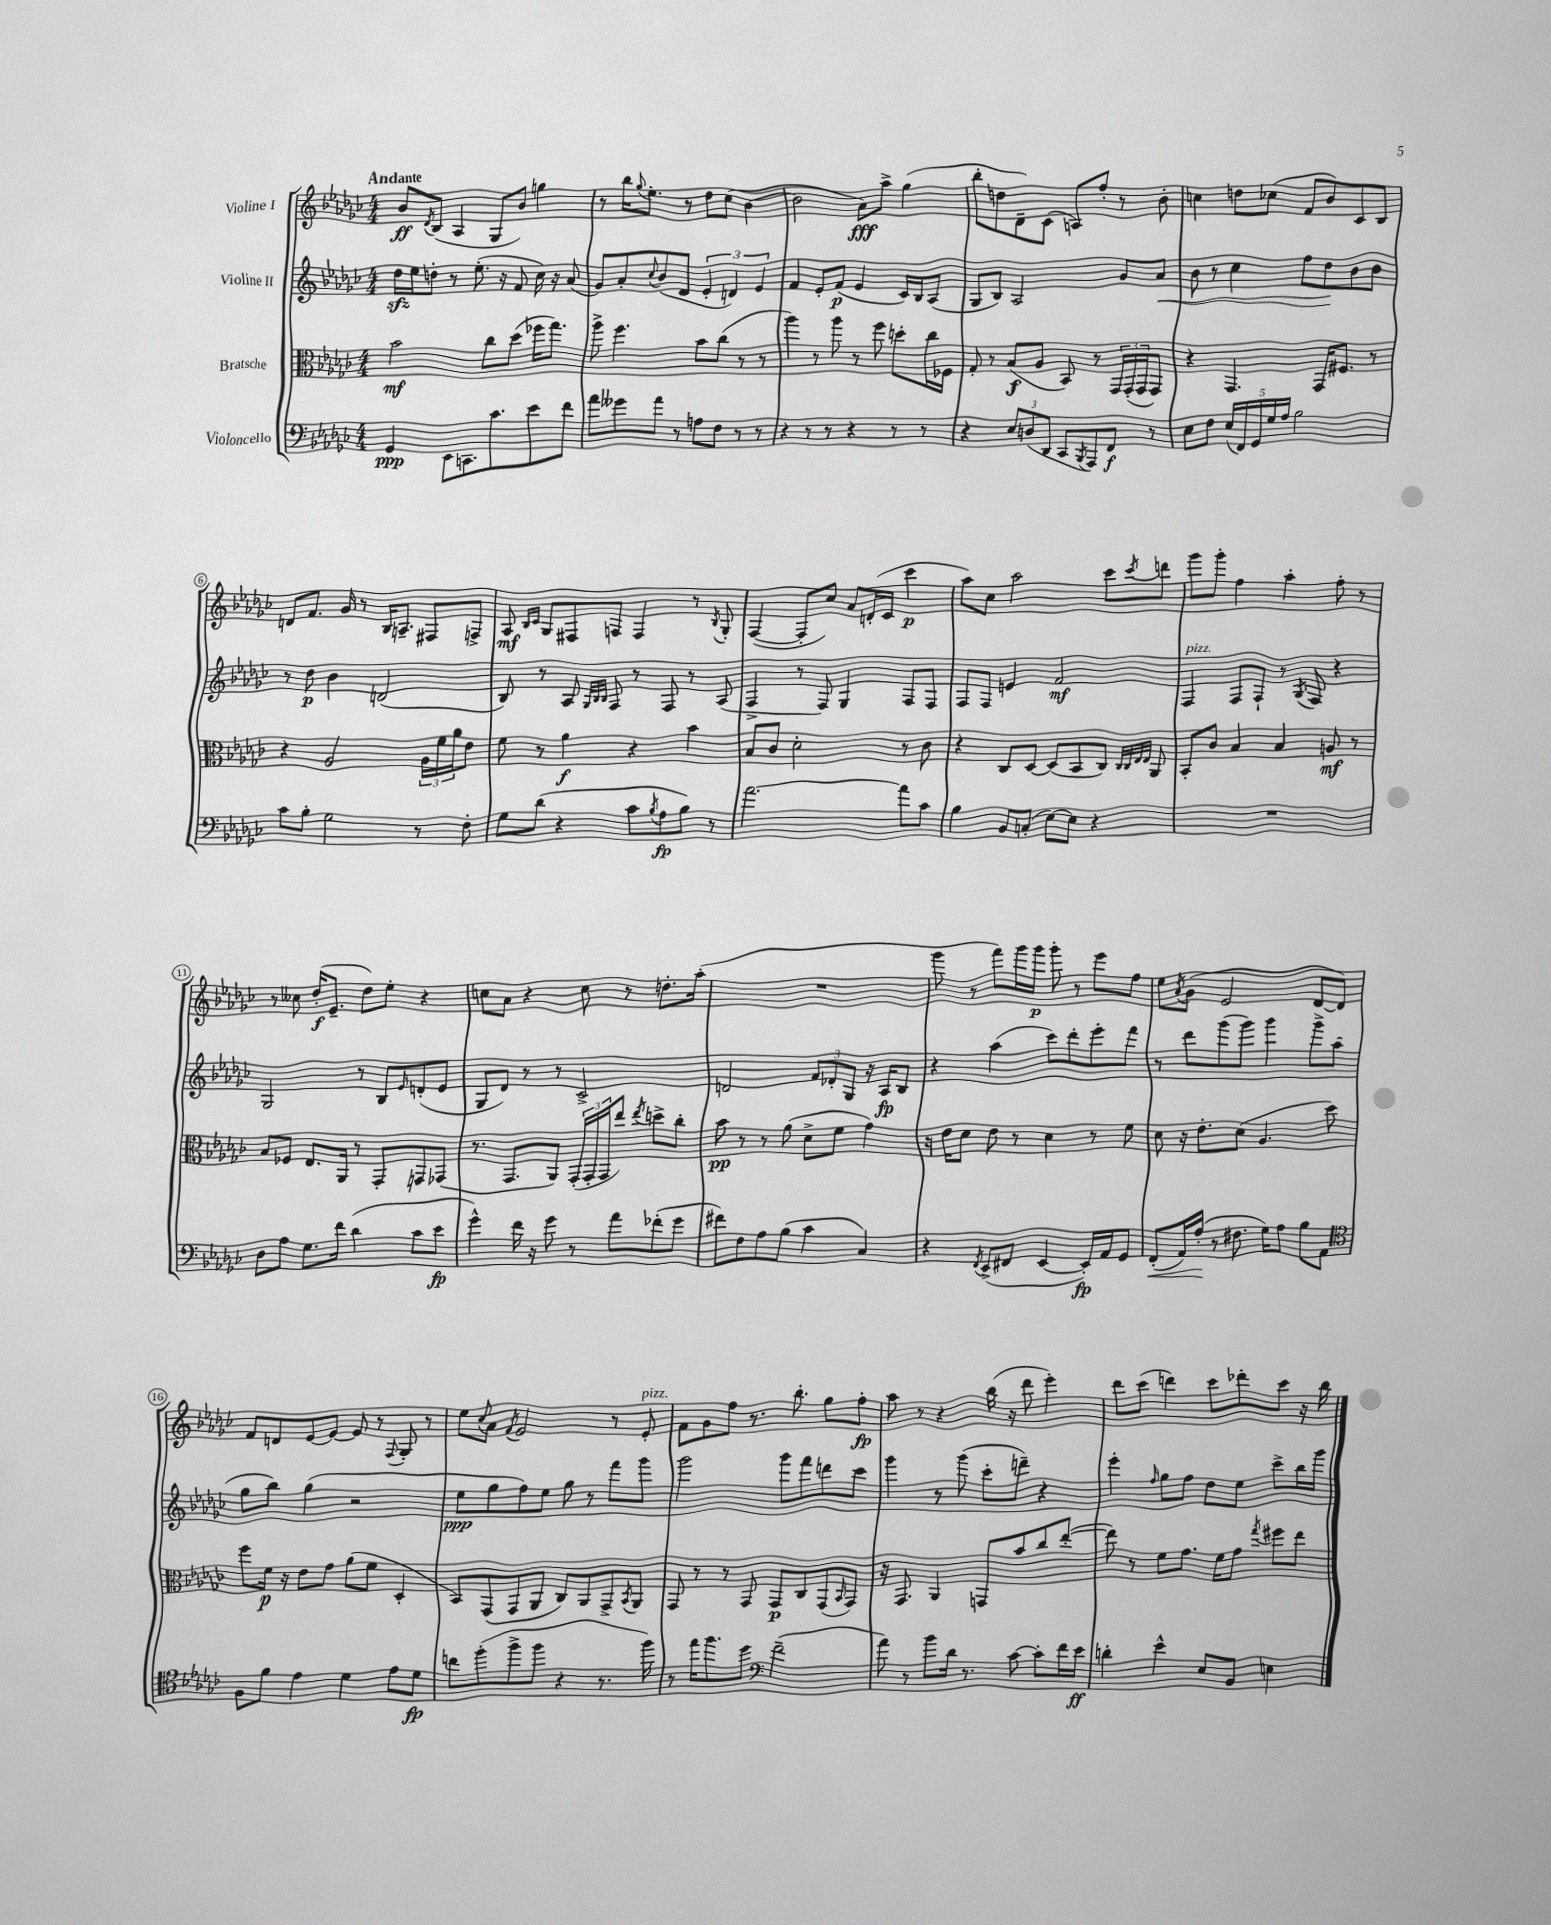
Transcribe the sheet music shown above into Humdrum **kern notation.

**kern	**dynam	**kern	**dynam	**kern	**dynam	**kern	**dynam
*part4	*part4	*part3	*part3	*part2	*part2	*part1	*part1
*staff4	*staff4	*staff3	*staff3	*staff2	*staff2	*staff1	*staff1
*I"Violoncello	*	*I"Bratsche	*	*I"Violine II	*	*I"Violine I	*
*clefF4	*	*clefC3	*	*clefG2	*	*clefG2	*
*k[b-e-a-d-g-c-]	*	*k[b-e-a-d-g-c-]	*	*k[b-e-a-d-g-c-]	*	*k[b-e-a-d-g-c-]	*
*M4/4	*	*M4/4	*	*M4/4	*	*M4/4	*
=1	=1	=1	=1	=1	=1	=1	=1
!	!	!	!	!	!	!LO:TX:a:B:t=Andante	!
4GG-/	ppp	2b-\	mf	16dd-zz\LL	.	8b-/L	ff
.	.	.	.	16ee-\J	.	.	.
.	.	.	.	.	.	8qd-/	.
.	.	.	.	8ddn'\J	.	(8B-/J	.
8EE-\L	.	.	.	8r	.	4A-/	.
8.CCn\	.	.	.	(8.ee-'\	.	.	.
.	.	8cc-\L	.	.	.	8G-/L	.
8.c-\	.	.	.	16r	.	.	.
.	.	(8dd-\J	.	8f/	.	8b-/J)	.
8e-\	.	16ff-X\KL	.	16cc-\)	.	4ggn\	.
.	.	8.gg-\J)	.	16r	.	.	.
8f\J	.	.	.	(8a-/	.	.	.
=2	=2	=2	=2	=2	=2	=2	=2
8a-\L	.	8aa-^\	.	8g-/L)	.	8r	.
8g--X\	.	4.ff\	.	8a-'/	.	16bb-\KL	.
.	.	.	.	.	.	8qqgg-/	.
.	.	.	.	.	.	8.ee-'\J	.
.	.	.	.	8qqcc-/	.	.	.
8a-\J	.	.	.	(8b-/	.	.	.
8r	.	.	.	8d-/J	.	8r	.
8An\L	.	8b-\L	.	6e-'/	.	8dd-\L	.
8F\J	.	(8cc-\J	.	.	.	(8cc-\J	.
.	.	.	.	6dn/)	.	.	.
8r	.	8r	.	.	.	[4b-\	.
.	.	.	.	6e-/	.	.	.
8r	.	8r	.	.	.	.	.
=3	=3	=3	=3	=3	=3	=3	=3
4r	.	4aa-\)	.	4f/	.	2b-\]	.
8r	.	8r	.	8e-'/L	.	.	.
8r	.	8aa-\	.	(8f/J	p	.	.
4r	.	8r	.	4e-/	.	8a-\L)	fff
.	.	8ff\	.	.	.	8aa-^\J	.
8r	.	8ddn'\L	.	16c-/LL)	.	(4gg-\	.
.	.	.	.	16B-/J	.	.	.
8r	.	16cc-\L	.	(8A-/J	.	.	.
.	.	16F-X\JJ	.	.	.	.	.
=4	=4	=4	=4	=4	=4	=4	=4
4r	.	8G-'/	.	8G-/L	.	8bb-'\L	.
.	.	8r	.	8B-/J)	.	8ddn\	.
12E-/L	.	(8B-/L	f	2A-/	.	8d-~\)	.
(12Dn/	.	.	.	.	.	.	.
.	.	8A-/J	.	.	.	(8c-\J	.
12DD-/J	.	.	.	.	.	.	.
8CC-/L	.	8BB-/)	.	.	.	8An/L)	.
8qBBB-/	.	.	.	.	.	.	.
8AAA-/)	.	8r	.	.	.	8ff'/J	.
8FF/J	f	24GG-/LL	.	8g-/L	.	8r	.
.	.	(24GG-'/	.	.	.	.	.
.	.	24GG-/J	.	.	.	.	.
!	!	!	!	!	!LO:HP:b	!	!
8r	.	8GG-/J)	.	8a-/J	<	8b-'\	.
=5	=5	=5	=5	=5	=5	=5	=5
8E-\L	.	4r	.	8b-\	.	4ccn\	.
8F\J	.	.	.	8r	.	.	.
(20E-/LL	.	4.GG-/	.	4cc-\	.	8ddn\L	.
20FF/)	.	.	.	.	.	.	.
20GG-/	.	.	.	.	.	.	.
.	.	.	.	.	.	(8cc-X\J	.
20G-/	.	.	.	.	.	.	.
20A-/JJ	.	.	.	.	.	.	.
2B-\	.	.	.	8ff\L	.	8f/L	.
.	.	16GG-/KL	.	8dd-\	.	8b-/)	.
.	.	8.F#X/J	.	.	.	.	.
.	.	.	.	8b-\	[	8c-/	.
.	.	8r	.	8b-\J	.	8B-/J	.
!!LO:LB:g=z
=6	=6	=6	=6	=6	=6	=6	=6
8c-\L	.	4r	.	8r	.	8dn/L	.
8B-'\J	.	.	.	8dd-\	p	8.f/J	.
2G-\	.	2A-/	.	4b-\	.	.	.
.	.	.	.	.	.	16g-/	.
.	.	.	.	.	.	8r	.
.	.	.	.	(2dn/	.	16B-/KL	.
.	.	.	.	.	.	8.An~/J	.
8r	.	24A-\LL	.	.	.	8F#X/L	.
.	.	24f\	.	.	.	.	.
.	.	24a-\J	.	.	.	.	.
8F'\	.	8e-\J	.	.	.	8Fn^/J	.
=7	=7	=7	=7	=7	=7	=7	=7
8G-\L	.	8f\	.	8B-/)	.	8A-/	mf
.	.	.	.	.	.	16qqB-/LL	.
.	.	.	.	.	.	16qqc-/JJ	.
(8d-\J	.	8r	.	8r	.	8G-/L	.
4r	.	4a-\	f	8A-/	.	8F#X/	.
.	.	.	.	32qqG-/LLL	.	.	.
.	.	.	.	32qqB-/	.	.	.
.	.	.	.	32qqB-/JJJ	.	.	.
.	.	.	.	8F/	.	8Fn/J	.
8c-\L	.	4r	.	8r	.	4F/	.
8qB-/	.	.	.	.	.	.	.
8A-\	fp	.	.	8F/	.	.	.
8B-\J)	.	4b-\	.	8r	.	8r	.
.	.	.	.	.	.	8qB-/	.
8r	.	.	.	(8A-/	.	8G-'/	.
=8	=8	=8	=8	=8	=8	=8	=8
[2.a-\	.	8B-/L	.	4F^/	.	([4F/	.
.	.	8c-/J	.	.	.	.	.
.	.	2d-'\	.	8r	.	8F'/L]	.
.	.	.	.	8F/)	.	8cc-/J)	.
.	.	.	.	4G-/	.	8a-/L	.
.	.	.	.	.	.	(16dn'/L	.
.	.	.	.	.	.	16c-/JJ	.
8a-\L]	.	8r	.	8F/L	.	4ccc-\	p
8c-\J	.	8c-\	.	8F/J	.	.	.
=9	=9	=9	=9	=9	=9	=9	=9
4B-\	.	4r	.	8F/L	.	8aa-\L)	.
.	.	.	.	8F/J	.	8cc-\J	.
8BB-/L	.	8C-/L	.	4en/	.	2aa-\	.
(8Cn'/J	.	[8D-/J	.	.	.	.	.
[8E-\L)	.	(8D-/L]	.	2f/	mf	.	.
8E-\J]	.	8BB-/	.	.	.	.	.
4r	.	8C-/J)	.	.	.	8ccc-\L	.
.	.	32qqC-/LLL	.	.	.	.	.
.	.	32qqC-/	.	.	.	.	.
.	.	32qqE-/	.	.	.	.	.
.	.	32qqE-/JJJ	.	.	.	8qccc-/	.
.	.	8AA-/	.	.	.	8dddn\J	.
=10	=10	=10	=10	=10	=10	=10	=10
!	!	!	!	!LO:TX:a:i:t=pizz.	!	!	!
1r	.	8BB-'/L	.	4F/	.	8ggg-\L	.
.	.	8c-/J	.	.	.	8ggg-'\J	.
.	.	4B-/	.	8F/L	.	4ff\	.
.	.	.	.	8F`/J	.	.	.
.	.	4B-/	.	8r	.	4aa-'\	.
.	.	.	.	8qG-/	.	.	.
.	.	.	.	8F/	.	.	.
.	.	8An/	mf	4r	.	8ff'\	.
.	.	8r	.	.	.	8r	.
!!LO:LB:g=z
=11	=11	=11	=11	=11	=11	=11	=11
8D-\L	.	8B-/L	.	2G-/	.	8r	.
8A-\J	.	8F-X/J	.	.	.	8cc--X\	.
8.G-\L	.	8.E-/L	.	.	.	(16dd-'/KL	f
.	.	.	.	.	.	8.e-~/J	.
16f\Jk	.	16AA-/Jk	.	.	.	.	.
(4d-\	.	8r	.	8r	.	8dd-\L)	.
.	.	8GG-'/L	.	8B-/L	.	8ee-'\J	.
.	.	.	.	16qqe-/	.	.	.
8c-\L	.	8GGn/	.	(8dn'/	.	4r	.
8e-\J	fp	(8GG-X/J	.	8e-/J	.	.	.
=12	=12	=12	=12	=12	=12	=12	=12
4g-^^\)	.	8.r	.	8G-/L	.	8ccn\L	.
.	.	.	.	8d-/J)	.	8a-\J	.
.	.	8.GG-/L	.	.	.	.	.
16f\	.	.	.	8r	.	4r	.
16r	.	.	.	.	.	.	.
8g-\	.	8AA-/J)	.	8r	.	.	.
8r	.	(24GG-'/LL	.	2c-^/	.	8cc\	.
.	.	24GG-'/	.	.	.	.	.
.	.	24GG-/J	.	.	.	.	.
8a-\L	.	8ee-/J)	.	.	.	8r	.
.	.	8qee-/	.	.	.	.	.
(8f-X'\	.	8ddn^\L	.	.	.	8.ddn'\L	.
8g-\J	.	8cc-'\J	.	.	.	.	.
.	.	.	.	.	.	(16aa-'\Jk	.
=13	=13	=13	=13	=13	=13	=13	=13
8f#X\L)	.	8b-\	pp	2dn/	.	1r	.
8F\	.	8r	.	.	.	.	.
8A-\	.	8r	.	.	.	.	.
(8B-\J	.	(8a-\	.	.	.	.	.
4c-\	.	8d-^\L	.	12f/L	.	.	.
.	.	.	.	12d-X'/	.	.	.
.	.	8f\J	.	.	.	.	.
.	.	.	.	12G-/J	.	.	.
4C-/)	.	4g-\)	.	16r	.	.	.
.	.	.	.	16A-/KL	fp	.	.
.	.	.	.	8B-/J	.	.	.
=14	=14	=14	=14	=14	=14	=14	=14
4r	.	16r	.	4r	.	8ggg-\	.
.	.	16e-\KL	.	.	.	.	.
.	.	8d-\J	.	.	.	8r	.
8qFF/	.	.	.	.	.	.	.
(8EE-^/L	.	8e-\	.	(4aa-\	.	8fff\L)	.
8FF#X/J	.	8r	.	.	.	16ggg-\L	.
.	.	.	.	.	.	16ggg-\JJ	p
[4EE-/	.	4d-\	.	8ccc-\L)	.	8ggg-'\	.
.	.	.	.	8ddd-'\	.	8r	.
16EE-'/LL])	fp	8r	.	8eee-'\	.	8eee-\L	.
16AA-/J	.	.	.	.	.	.	.
8GG-/J	.	8f\	.	8fff\J	.	8ff\J	.
=15	=15	=15	=15	=15	=15	=15	=15
!	!LO:HP:b	!	!	!	!	!	!
(8FF'/L	<	8d-\	.	8r	.	8ee-\L	.
.	.	.	.	.	.	8qa-/	.
16AA-/L)	.	16r	.	8ddd-\L	.	(8g-\J	.
(16A-'/JJ	.	8.e-'\L	.	.	.	.	.
8r	[	.	.	(8ggg-\	.	2e-/	.
8.F#X\	.	(8d-\J	.	8ggg-\J)	.	.	.
.	.	4.A-/	.	4ggg-\	.	.	.
16G-\KL)	.	.	.	.	.	.	.
8A-\J	.	.	.	.	.	.	.
8B-\L	.	.	.	8ggg-^\L	.	[8d-/L	.
8AA-\J	.	8dd-\)	.	(8aa-\J	.	8d-/J])	.
!!LO:LB:g=z
=16	=16	=16	=16	=16	=16	=16	=16
*clefC4	*	*	*	*	*	*	*
8F\L	.	8ff\L	.	8gg-\L	.	8f/L	.
8f\J	.	16f\Jk	p	8bb-\J)	.	8dn/	.
.	.	16r	.	.	.	.	.
4e-\	.	8e-\L	.	(4gg-\	.	[8e-/	.
.	.	8g-\J	.	.	.	8e-/J_	.
4d-\	.	(8a-\L	.	2r	.	8e-/]	.
.	.	8f\J	.	.	.	8r	.
.	.	.	.	.	.	8qqF/	.
8e-\L	.	4D-'/	.	.	.	8G-'/	.
8d-\J	fp	.	.	.	.	8r	.
=17	=17	=17	=17	=17	=17	=17	=17
8ccn\L	.	8BB-/L)	.	8ee-\L	ppp	8ee-\L	.
.	.	.	.	.	.	8qqcc-/	.
(8ff'\	.	(8GG-/	.	8gg-\	.	8a-\J	.
.	.	.	.	.	.	8qf/	.
8ff^\	.	8GG-/	.	8ff\)	.	2e-/	.
8ff\J	.	8AA-/J	.	8ee-\J	.	.	.
4r	.	8C-/L)	.	8gg-\	.	.	.
.	.	8AA-/	.	8r	.	.	.
8.r	.	8GG-^/	.	8fff\L	.	8r	.
.	.	8qBB-/	.	.	.	.	.
!	!	!	!	!	!	!LO:TX:a:i:t=pizz.	!
.	.	8AA-/J	.	8ggg-\J	.	8e-'/	.
16ff\)	.	.	.	.	.	.	.
=18	=18	=18	=18	=18	=18	=18	=18
8r	.	8GG-/	.	2ggg-\	.	8f\L	.
16ee-\KL	.	8r	.	.	.	8g-\	.
8.ff\	.	.	.	.	.	.	.
.	.	8r	.	.	.	8ff\J	.
8dd-\J	.	8GG-/	.	.	.	8.r	.
*clefF4	*	*	*	*	*	*	*
(2f~\	.	8GG-/L	p	8ggg-\L	.	.	.
.	.	.	.	.	.	8.bb-'\	.
.	.	8C-/	.	8fff\	.	.	.
.	.	(8GG-/	.	8dddn\	.	8gg-\L	.
.	.	16qqBB-/	.	.	.	.	.
.	.	8GG-/J)	.	8ccc-\J	.	8ff'\J	fp
=19	=19	=19	=19	=19	=19	=19	=19
8a-\)	.	16r	.	4ggg-\	.	8aa-\	.
.	.	8.GG-/	.	.	.	.	.
8r	.	.	.	.	.	8r	.
8b-\L	.	4AA-/	.	8r	.	4r	.
16d-\Jk	.	.	.	(8ggg-\	.	.	.
8.r	.	.	.	.	.	.	.
.	.	8GGn/L	.	8ccc-'\L	.	(16bb-\	.
.	.	.	.	.	.	16r	.
[8c-\	.	8b-/	.	8dddn~\J)	.	8ddd-\	.
8c-'\L]	.	8cc-/	.	4r	.	4eee-'\)	.
16f\L	.	([8ee-'/J	.	.	.	.	.
16e-\JJ	ff	.	.	.	.	.	.
=20	=20	=20	=20	=20	=20	=20	=20
4dn'\	.	8ee-\])	.	4eee-'\	.	8ddd-\L	.
.	.	8r	.	.	.	(8ccc-\J	.
.	.	.	.	16qqff/	.	.	.
4e-^^\	.	8f\L	.	8gg-\L	.	4dddn\)	.
.	.	8.g-\J	.	8ff\J	.	.	.
8E-/L	.	.	.	8dd-\L	.	8ccc-\L	.
.	.	16f\KL	.	.	.	.	.
8BB-/J	.	8g-\J	.	8ee-\J	.	8ddd-X'\	.
.	.	8qgg-/	.	.	.	.	.
4En\	.	8ff#X\L	.	8ccc-^\L	.	8ccc-\J	.
.	.	8ee-\J	.	16bb-\L	.	16r	.
.	.	.	.	16ggg-\JJ	.	16bb-\	.
==	==	==	==	==	==	==	==
*-	*-	*-	*-	*-	*-	*-	*-
